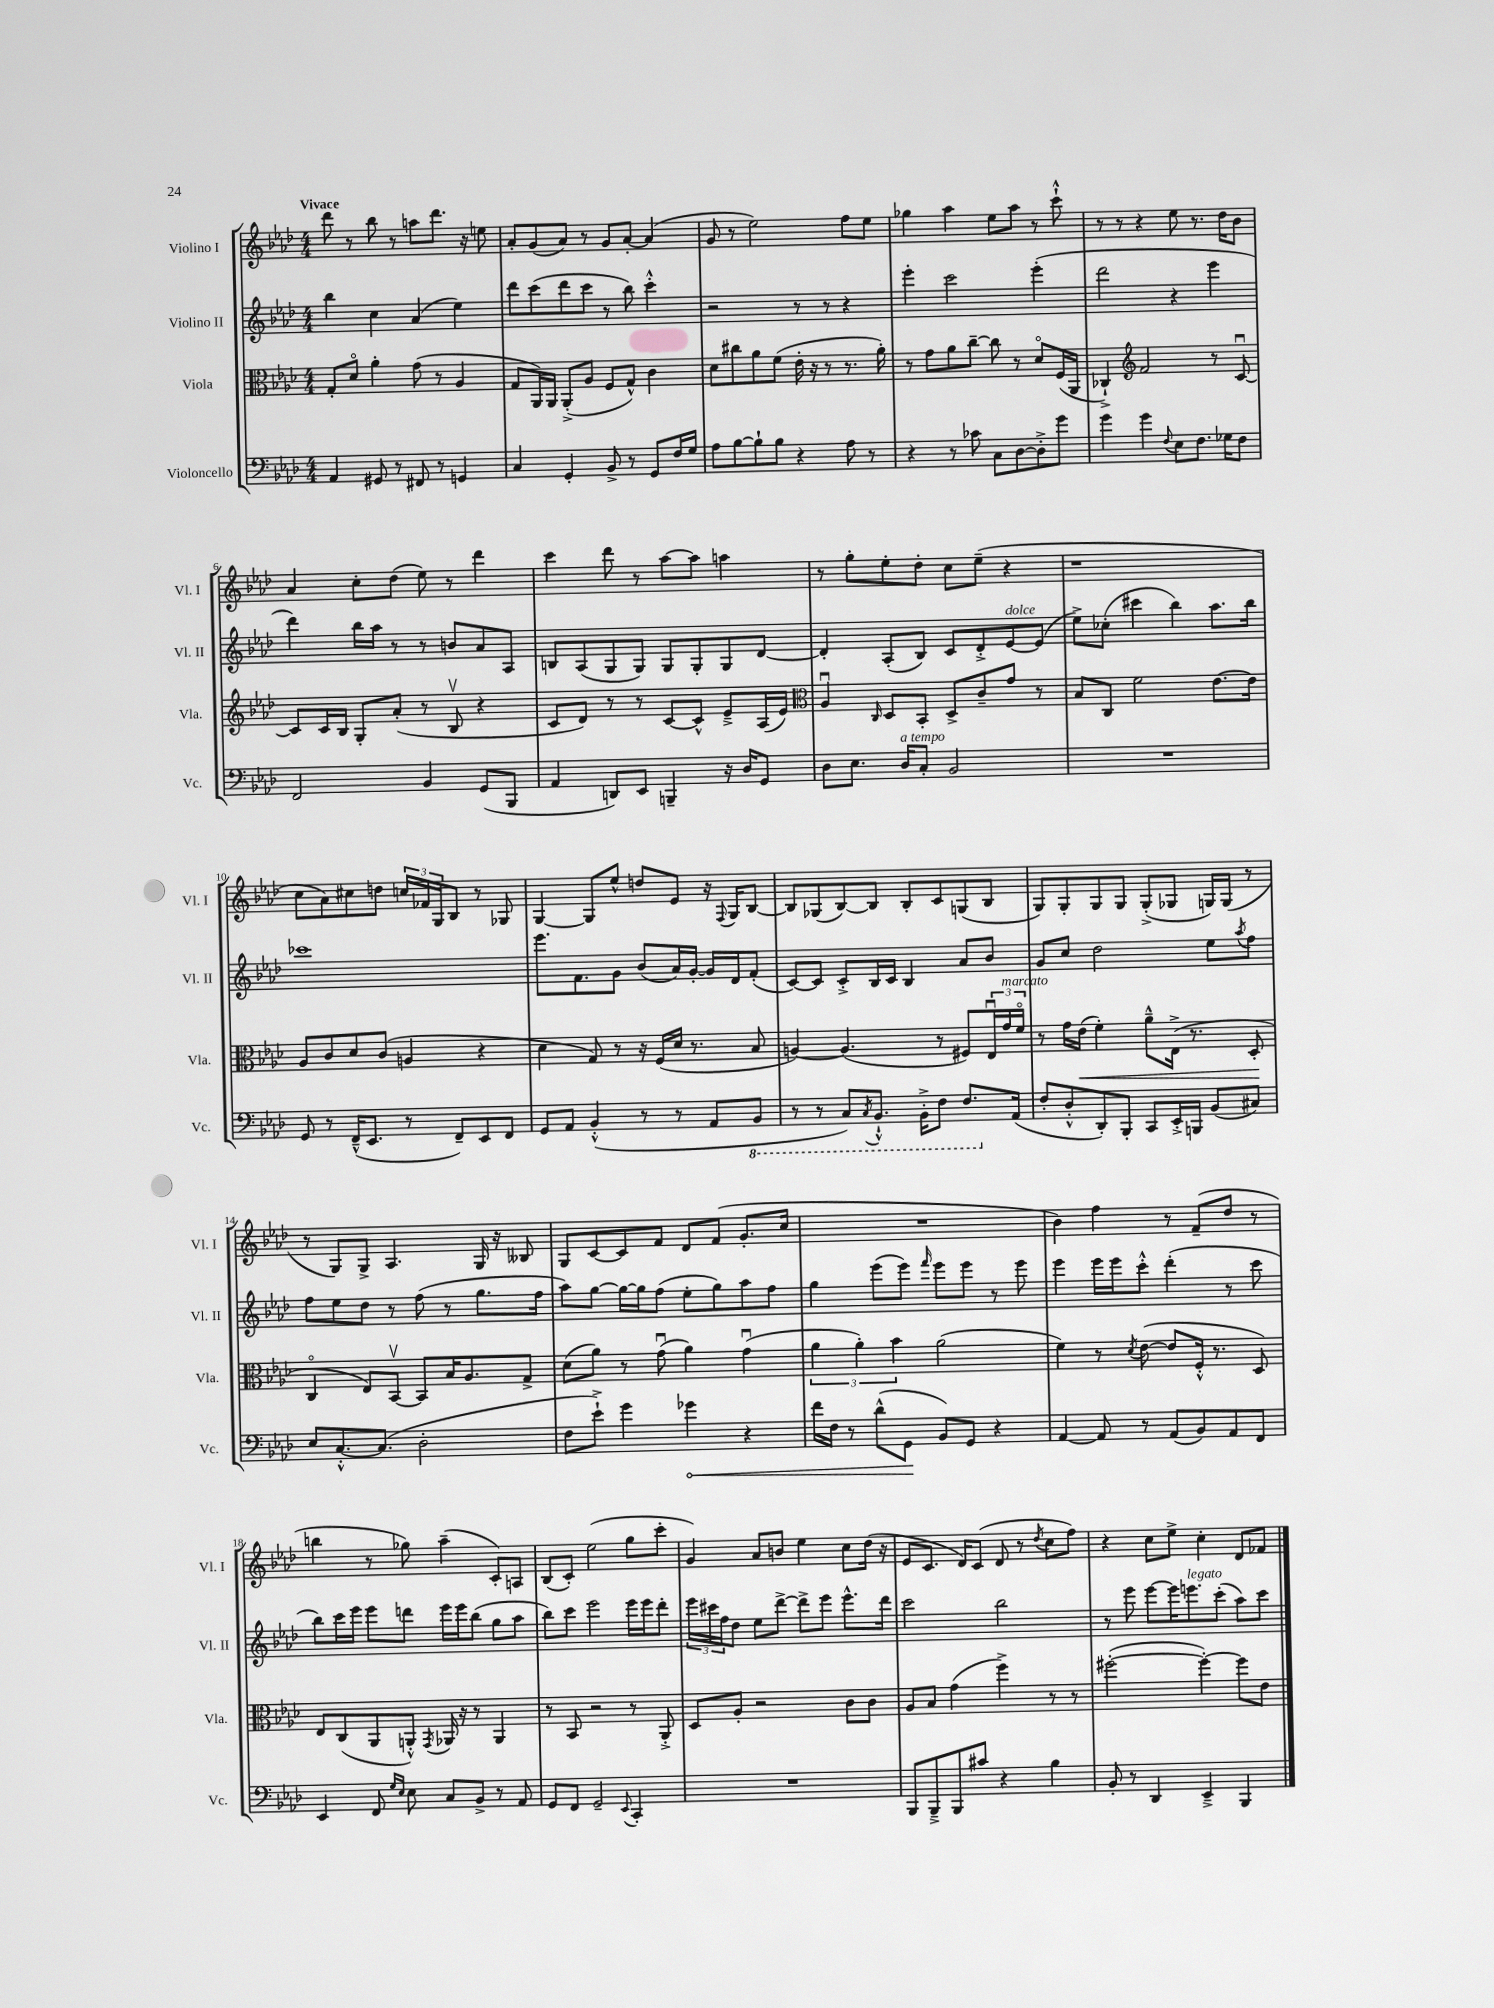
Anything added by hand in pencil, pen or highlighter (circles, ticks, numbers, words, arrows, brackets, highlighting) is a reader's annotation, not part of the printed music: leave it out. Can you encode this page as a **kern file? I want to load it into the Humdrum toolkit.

**kern	**dynam	**kern	**dynam	**kern	**kern
*part4	*part4	*part3	*part3	*part2	*part1
*staff4	*staff4	*staff3	*staff3	*staff2	*staff1
*I"Violoncello	*	*I"Viola	*	*I"Violino II	*I"Violino I
*I'Vc.	*	*I'Vla.	*	*I'Vl. II	*I'Vl. I
*clefF4	*	*clefC3	*	*clefG2	*clefG2
*k[b-e-a-d-]	*	*k[b-e-a-d-]	*	*k[b-e-a-d-]	*k[b-e-a-d-]
*M4/4	*	*M4/4	*	*M4/4	*M4/4
=1	=1	=1	=1	=1	=1
!	!	!	!	!	!LO:TX:a:B:t=Vivace
4AA-/	.	8G'/L	.	4bb-\	8ddd-\
.	.	8d-/J	.	.	8r
8GG#X/	.	4a-'\	.	4cc\	8bb-\
8r	.	.	.	.	8r
8FF#X/	.	(8g\	.	(4a-/	8aan\L
8r	.	8r	.	.	8.ddd-\J
4GGn/	.	4A-/	.	4ee-\)	.
.	.	.	.	.	16r
.	.	.	.	.	8een\
=2	=2	=2	=2	=2	=2
4C/	.	8G/L	.	8ddd-\L	8a-'/L
.	.	16AA-/L)	.	(8ccc\	(8g/
.	.	16AA-/JJ	.	.	.
4GG'/	.	(8AA-'^/L	.	8ddd-\	8a-/J)
.	.	8A-/J	.	8ccc\J	8r
8BB-^/	.	8F/L	.	8r	8g/L
8r	.	8G^^/J)	.	8bb-\)	[8a-'/J
8GG/L	.	4c\	.	4ccc'^^\	(4a-/]
16F/L	.	.	.	.	.
16G/JJ	.	.	.	.	.
=3	=3	=3	=3	=3	=3
8A-\L	.	8d-\L	.	2r	8g/
[8B-\	.	8cc#X\	.	.	8r
8B-`\]	.	8a-\	.	.	2ee-\)
8B-\J	.	(8f\J	.	.	.
4r	.	16e-'\	.	8r	.
.	.	16r	.	.	.
.	.	8r	.	8r	.
8A-\	.	8.r	.	4r	8ff\L
8r	.	.	.	.	8ee-\J
.	.	16a-'\)	.	.	.
=4	=4	=4	=4	=4	=4
4r	.	8r	.	4eee-'\	4gg-X\
.	.	8g\L	.	.	.
8r	.	8a-\	.	2ccc\	4aa-\
8c-X\	.	[8cc~\J	.	.	.
8C\L	.	8cc\]	.	.	8ee-\L
[8D-\	.	8r	.	.	8aa-\J
8D-'^\]	.	8d-/L	.	(4eee-'\	8r
8g\J	.	(16F/L	.	.	8ccc`^^\
.	.	16AA-/JJ	.	.	.
=5	=5	=5	=5	=5	=5
4g\	.	4C-X`^/)	.	2ddd-\	8r
.	.	.	.	.	8r
*	*	*clefG2	*	*	*
4g\	.	2f/	.	.	4r
8qqF/	.	.	.	.	.
8E-\L	.	.	.	4r	8ee-\
8.F\J	.	.	.	.	8.r
.	.	8r	.	4eee-\	.
16G-X\KL	.	.	.	.	16dd-\KL
8F\J	.	[8cu/	.	.	8b-\J
!!LO:LB:g=z
=6	=6	=6	=6	=6	=6
2FF/	.	8c/L]	.	4ddd-\)	4a-/
.	.	16c/L	.	.	.
.	.	16B-/JJ	.	.	.
.	.	8G'/L	.	16bb-\LL	8cc'\L
.	.	.	.	16aa-\JJ	.
.	.	(8a-'/J	.	8r	(8dd-\J
4BB-/	.	8r	.	8r	8ee-\)
.	.	8B-v/	.	8bn/L	8r
(8GG/L	.	4r	.	8a-/	4ddd-\
8BBB-/J	.	.	.	8A-/J	.
=7	=7	=7	=7	=7	=7
4AA-/	.	8c/L	.	8Bn/L	4ccc\
.	.	8d-/J)	.	(8A-/	.
8DDn/L)	.	8r	.	8G/	8ddd-\
8EE-/J	.	8r	.	8G/J)	8r
4BBBn~/	.	[8c/L	.	8G/L	[8aa-\L
.	.	8c^^/J]	.	8G'/	8aa-\J]
16r	.	8e-~^/L	.	8G/	4aan\
16D-/KL	.	.	.	.	.
8GG/J	.	(16A-/L	.	[8d-/J	.
.	.	16e-/JJ)	.	.	.
=8	=8	=8	=8	=8	=8
*	*	*clefC3	*	*	*
8D-\L	.	4A-u/	.	4d-'/]	8r
8.E-\J	.	.	.	.	8gg'\L
.	.	16qqC/	.	.	.
.	.	8D-/L	.	(8A-'/L	8ee-'\
!LO:TX:a:i:t=a tempo	!	!	!	!	!
16D-/KL	.	.	.	.	.
8C'/J	.	8BB-'/J	.	8B-/J)	8dd-'\J
2BB-/	.	8D-^/L	.	8c/L	8cc\L
.	.	8c~/	.	8d-'^/	(8ee-~\J
!	!	!	!	!LO:TX:a:i:t=dolce	!
.	.	8g/J	.	[8e-/	4r
.	.	8r	.	(8e-/J]	.
=9	=9	=9	=9	=9	=9
1r	.	8B-/L	.	8ee-^\L)	1r
.	.	8C/J	.	(8cc-X'\J	.
.	.	2f\	.	4ccc#X\	.
.	.	.	.	4bb-\)	.
.	.	[8.e-\L	.	8.aa-\L	.
.	.	16e-\Jk]	.	16bb-\Jk	.
!!LO:LB:g=z
=10	=10	=10	=10	=10	=10
8GG/	.	8A-/L	.	1ccc-X	8cc\L
8r	.	8c/	.	.	8a-\)
(16FF~^^/KL	.	8d-/	.	.	8cc#X\
8.EE-/J	.	.	.	.	.
.	.	(8c/J	.	.	8ddn\J
8r	.	4An/	.	.	24ccn/LL
.	.	.	.	.	24f-X/
.	.	.	.	.	24G/J
8FF~/L)	.	.	.	.	8B-/J
8EE-/	.	4r	.	.	8r
8FF/J	.	.	.	.	8G-X/
=11	=11	=11	=11	=11	=11
8GG/L	.	4d-\	.	8.eee-\L	[4G/
8AA-/J	.	.	.	.	.
.	.	.	.	8.f\	.
(4BB-'^^/	.	8G/)	.	.	8G/L]
.	.	8r	.	8g\J	8ee-^^/J
8r	.	16r	.	(8b-/L	8ddn/L
.	.	(16F/LL	.	.	.
8r	.	16d-/JJ	.	16a-/L)	8e-/J
.	.	8.r	.	[16g'/JJ	.
8AA-/L	.	.	.	16g/LL]	16r
.	.	.	.	.	8qqF/
.	.	.	.	16d-/J	16G/KL
*8ba	*	*	*	*	*
8BBB-/J	.	8B-/	.	(8f'/J	[8B-/J
=12	=12	=12	=12	=12	=12
8r	.	[4An/)	.	[8c/L)	8B-/L]
8r	.	.	.	8c/J]	(8G-X/
8CC/L)	.	(4.A/]	.	8c'^/L	[8B-/)
8qCC/	.	.	.	.	.
8.BBB-`^^/J	.	.	.	16B-/L	8B-/J]
.	.	.	.	16c/JJ	.
.	.	.	.	4B-/	8B-'/L
16BBB-'^\KL	.	.	.	.	.
8FF\J	.	8r	.	.	8c/
8.FF/L	.	8F#X/L)	.	8a-/L	(8Gn/
.	.	24E-u/L	.	8b-/J	8B-/J
!	!	!LO:TX:a:i:t=marcato	!	!	!
.	.	24g/	.	.	.
*X8ba	*	*	*	*	*
(16AA-/Jk	.	.	.	.	.
.	.	24f/JJ	.	.	.
=13	=13	=13	=13	=13	=13
8F'/L	.	8r	.	8g/L	8G/L)
8D-'^^/	.	16g\LL	.	8cc/J	8G'/
!	!	!	!LO:HP:b	!	!
.	.	(16e-\JJ	<	.	.
8DD-'/)	.	4f'\)	.	2dd-\	8G/
8BBB-'/J	.	.	.	.	8G/J
8CC/L	.	8a-~^^\L	.	.	(8G'^/L
16EE-'^/L	.	(16E-^\Jk	.	.	8G-X/J
16BBBn/JJ	.	8.r	.	.	.
(8BB-/L	.	.	.	8ee-\L	16Gn/LL)
.	.	.	.	.	(16G/JJ
.	.	.	.	8qaa-/	.
8C#X/J)	.	8D-'/	.	8ff\J	8r
.	.	.	[	.	.
!!LO:LB:g=z
=14	=14	=14	=14	=14	=14
8E-/L	.	4C/	.	8ff\L	8r
[8.C'^^/	.	.	.	8ee-\	8G/L)
.	.	8E-/L)	.	8dd-\J	8G^/J
(8.C/J]	.	.	.	.	.
.	.	[8BB-v/J	.	8r	4.A-/
2D-'\	.	8BB-/L]	.	(8ff\	.
.	.	16B-/K	.	8r	.
.	.	8.A-/	.	.	.
.	.	.	.	8.gg\L	16G/
.	.	.	.	.	16r
.	.	8G^/J	.	.	8B--X/
.	.	.	.	16ff\Jk	.
=15	=15	=15	=15	=15	=15
8F\L	.	(8d-\L	.	8aa-\L)	8G/L
8e-`^\J)	.	8a-\J)	.	[8gg\J	[8c/
4g\	.	8r	.	16gg\LL_	8c/]
.	.	.	.	16gg\J]	.
.	.	(8gu\	.	(8ff\J	8f/J
!	!LO:HP:b	!	!	!	!
4g-X\	<	4a-\)	.	8ee-'\L	8d-/L
.	.	.	.	8gg\)	(8f/J
4r	.	(4gu\	.	8aa-\	8.g'/L
.	.	.	.	8ff\J	.
.	.	.	.	.	16cc/Jk
=16	=16	=16	=16	=16	=16
16f\LL	.	6a-\	.	4gg\	1r
16F\JJ	.	.	.	.	.
8r	.	.	.	.	.
.	.	6a-'\)	.	.	.
(8d-^^\L	.	.	.	(8eee-\L	.
.	.	6b-\	.	.	.
8GG\J	.	.	.	8eee-\J)	.
.	.	.	.	16qqfff/	.
8BB-/L)	[	(2a-\	.	8eee-\L	.
8GG/J	.	.	.	8eee-\J	.
4r	.	.	.	8r	.
.	.	.	.	8eee-\	.
=17	=17	=17	=17	=17	=17
[4AA-/	.	4f\)	.	4eee-\	4b-\)
8AA-/]	.	8r	.	16eee-\LL	4ff\
.	.	.	.	16eee-\J	.
.	.	8qd-/	.	.	.
8r	.	([8e-\	.	8ccc'^^\J	.
(8AA-/L	.	8e-/L]	.	(4ddd-'\	8r
8BB-/)	.	16F'^^/Jk	.	.	(8f~/L
.	.	8.r	.	.	.
8AA-/	.	.	.	8r	8dd-/J
8FF/J	.	8D-/)	.	8ccc\	8r
!!LO:LB:g=z
=18	=18	=18	=18	=18	=18
4EE-/	.	8E-/L	.	8bb-\L)	4bbn\
.	.	(8C/	.	16ccc\L	.
.	.	.	.	16eee-\JJ	.
8FF/	.	8AA-/	.	8eee-\L	8r
16qqG/LL	.	.	.	.	.
16qqE-/JJ	.	.	.	.	.
8E-\	.	8AAn'^^/J)	.	8dddn\J	8gg-X\)
.	.	8qGG/	.	.	.
8C/L	.	16AA-X/	.	16eee-\LL	(4aa-~\
.	.	16r	.	16eee-\J	.
8BB-^/J	.	8r	.	(8bb-\J	.
8r	.	4AA-/	.	8gg\L	8c'/L)
8AA-/	.	.	.	8aa-\J	8An/J
=19	=19	=19	=19	=19	=19
8GG/L	.	8r	.	8bb-\L)	(8B-/L
8FF/J	.	8BB-/	.	8ccc\J	8c'/J)
2GG~/	.	2r	.	2eee-\	(2ee-\
8qqEE-/	.	.	.	.	.
4CC'/	.	8r	.	16eee-\LL	8gg\L
.	.	.	.	16eee-\J	.
.	.	8AA-'^/	.	8ddd-'\J	8ccc'\J
=20	=20	=20	=20	=20	=20
1r	.	8D-/L	.	24eee-\LL	4g/)
.	.	.	.	24ccc#X\	.
.	.	.	.	24ff\J	.
.	.	8A-'/J	.	8dd-\J	.
.	.	2r	.	8ee-\L	8a-/L
.	.	.	.	[8ddd-^\J	8bn/J
.	.	.	.	8ddd-^\L]	4ee-\
.	.	.	.	8eee-\J	.
.	.	8c\L	.	8.eee-^^\L	8cc\L
.	.	8c\J	.	.	(16dd-\Jk
.	.	.	.	16ddd-\Jk	16r
=21	=21	=21	=21	=21	=21
8BBB-/L	.	8A-/L	.	2ccc\	8e-/L
8BBB-~^/	.	8B-/J	.	.	8.c/J
8BBB-/	.	(4g\	.	.	.
.	.	.	.	.	16d-/KL)
8c#X/J	.	.	.	.	(8c/J
4r	.	4ff^\)	.	2bb-\	8d-/
.	.	.	.	.	8r
.	.	.	.	.	8qdd-/
4B-\	.	8r	.	.	8cc\L
.	.	8r	.	.	8ff\J)
=22	=22	=22	=22	=22	=22
8BB-'/	.	([2ff#X'\	.	8r	4r
8r	.	.	.	8eee-\	.
4DD-/	.	.	.	[8eee-\L	8cc\L
.	.	.	.	16eee-\K]	8ee-^\J
!	!	!	!	!LO:TX:a:i:t=legato	!
.	.	.	.	8.eeen\	.
4EE-~^/	.	4ff#'\_)	.	.	4cc'\
.	.	.	.	(8ccc'\J	.
4BBB-/	.	8ff#\L]	.	8aa-\L)	8d-/L
.	.	8e-\J	.	8ccc\J	8f-X/J
==	==	==	==	==	==
*-	*-	*-	*-	*-	*-
